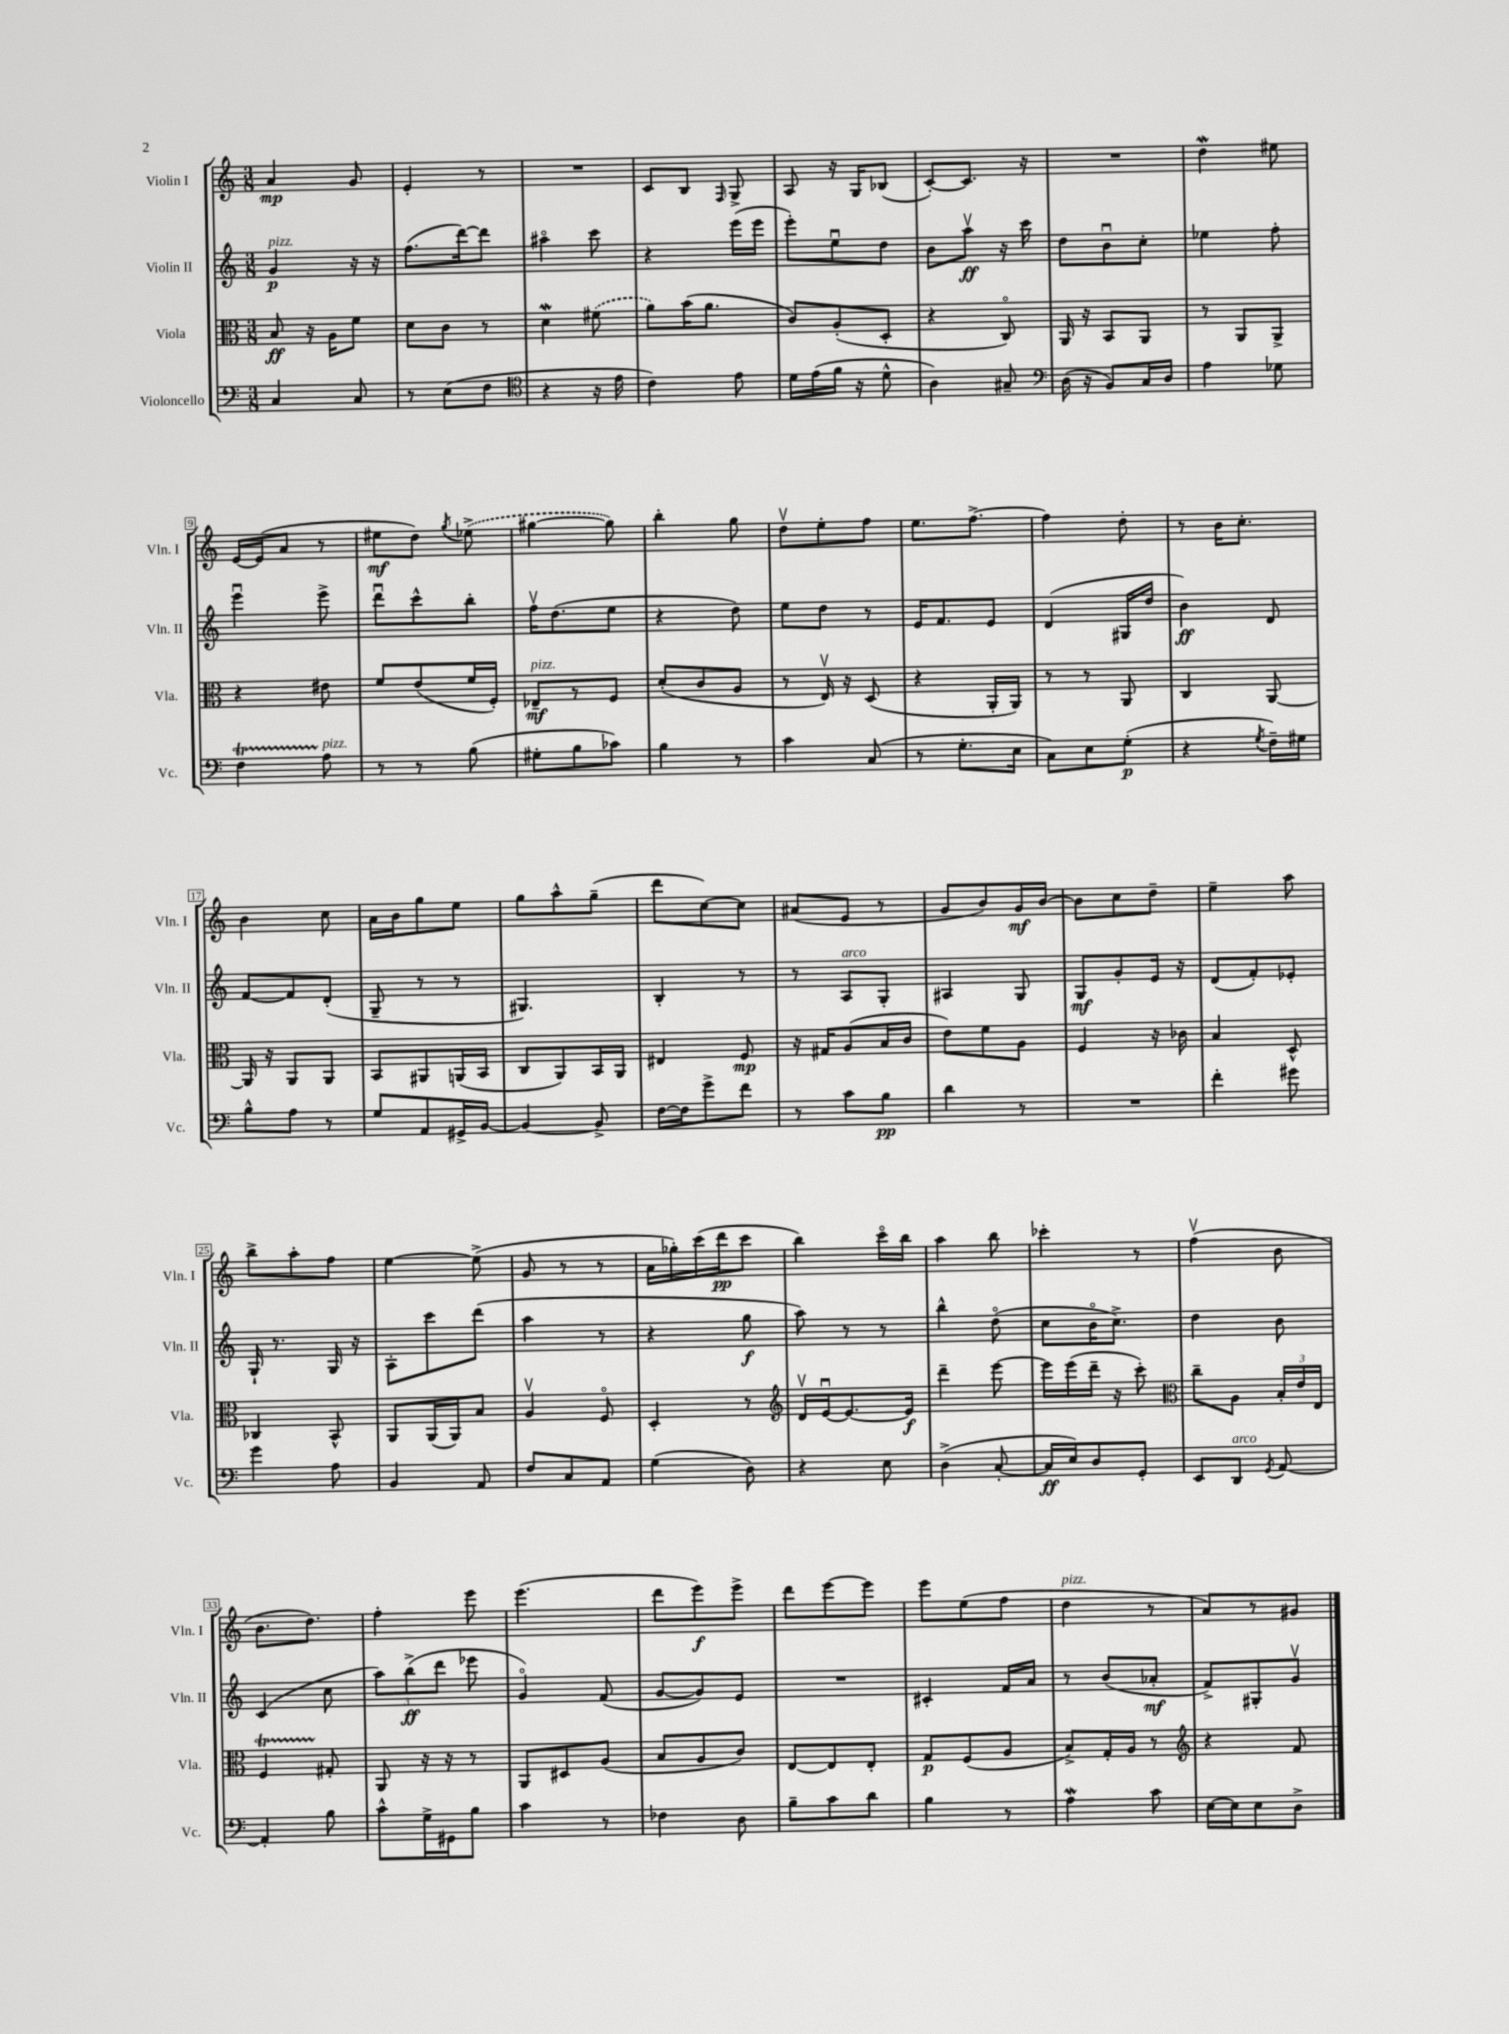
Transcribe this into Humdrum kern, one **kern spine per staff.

**kern	**dynam	**kern	**dynam	**kern	**dynam	**kern	**dynam
*part4	*part4	*part3	*part3	*part2	*part2	*part1	*part1
*staff4	*staff4	*staff3	*staff3	*staff2	*staff2	*staff1	*staff1
*I"Violoncello	*	*I"Viola	*	*I"Violin II	*	*I"Violin I	*
*I'Vc.	*	*I'Vla.	*	*I'Vln. II	*	*I'Vln. I	*
*clefF4	*	*clefC3	*	*clefG2	*	*clefG2	*
*k[]	*	*k[]	*	*k[]	*	*k[]	*
*M3/8	*	*M3/8	*	*M3/8	*	*M3/8	*
=1	=1	=1	=1	=1	=1	=1	=1
!	!	!	!	!LO:TX:a:i:t=pizz.	!	!	!
4C/	.	8B/	ff	4g/	p	4a/	mp
.	.	16r	.	.	.	.	.
.	.	16A\KL	.	.	.	.	.
8C/	.	8f\J	.	16r	.	8g/	.
.	.	.	.	16r	.	.	.
=2	=2	=2	=2	=2	=2	=2	=2
8r	.	8d\L	.	(8.ff\L	.	4e'/	.
(8E\L	.	8c\J	.	.	.	.	.
.	.	.	.	[16ddd\k)	.	.	.
8F\J	.	8r	.	8ddd\J]	.	8r	.
=3	=3	=3	=3	=3	=3	=3	=3
*clefC4	*	*	*	*	*	*	*
4r	.	4dW\	.	4aa#X\	.	4.r	.
16r	.	(8f#X\	.	8ccc\	.	.	.
16e\	.	.	.	.	.	.	.
=4	=4	=4	=4	=4	=4	=4	=4
4c\)	.	8a\L)	.	4r	.	8c/L	.
.	.	(16b\K	.	.	.	8B/J	.
.	.	8.a\J	.	.	.	.	.
.	.	.	.	.	.	16qqF/	.
8e\	.	.	.	(16eee\LL	.	8G^/	.
.	.	.	.	16eee\JJ	.	.	.
=5	=5	=5	=5	=5	=5	=5	=5
16d\LL	.	8c/L)	.	8eee'\L)	.	8A/	.
(16e\	.	.	.	.	.	.	.
16f\JJ	.	(8A'/	.	8eeu\	.	16r	.
16r	.	.	.	.	.	16G/KL	.
8d^^\	.	8D'/J	.	8dd\J	.	(8B-X/J	.
=6	=6	=6	=6	=6	=6	=6	=6
4A\)	.	4r	.	8b\L	.	[8c'/L)	.
.	.	.	.	8aav\J	ff	8.c/J]	.
8G#X~/	.	8C/)	.	16r	.	.	.
.	.	.	.	16ccc\	.	16r	.
=7	=7	=7	=7	=7	=7	=7	=7
*clefF4	*	*	*	*	*	*	*
(16D\	.	16AA/	.	8dd\L	.	4.r	.
16r	.	16r	.	.	.	.	.
8BB/L)	.	8BB/L	.	8bu\	.	.	.
16C/L	.	8AA/J	.	8cc'\J	.	.	.
16D/JJ	.	.	.	.	.	.	.
=8	=8	=8	=8	=8	=8	=8	=8
4A\	.	8r	.	4ee-X\	.	4ddW\	.
.	.	8AA/L	.	.	.	.	.
8G-X\	.	8AA^/J	.	8ff'\	.	8ee#X\	.
!!LO:LB:g=z
=9	=9	=9	=9	=9	=9	=9	=9
4FT\	.	4r	.	4eeeu\	.	[16e/LL	.
.	.	.	.	.	.	(16e/J]	.
.	.	.	.	.	.	8a/J	.
!LO:TX:a:i:t=pizz.	!	!	!	!	!	!	!
8A\	.	8e#X\	.	8eee^\	.	8r	.
=10	=10	=10	=10	=10	=10	=10	=10
8r	.	8f/L	.	8dddu\L	.	8ee#X\L	mf
8r	.	(8e/	.	8ccc^^\	.	8dd\J)	.
.	.	.	.	.	.	8qgg/	.
(8B\	.	16f/L	.	8bb'\J	.	(8ee-X^\	.
.	.	16F'/JJ)	.	.	.	.	.
=11	=11	=11	=11	=11	=11	=11	=11
!	!	!LO:TX:a:i:t=pizz.	!	!	!	!	!
8G#X'\L	.	8E-X~/L	mf	16ffv\KL	.	[4gg#X\	.
.	.	.	.	(8.dd\	.	.	.
8B\	.	8r	.	.	.	.	.
8c-X\J)	.	8F/J	.	8ee\J	.	8gg#\])	.
=12	=12	=12	=12	=12	=12	=12	=12
4B\	.	(8d'/L	.	4r	.	4bb'\	.
.	.	8c/	.	.	.	.	.
8r	.	8A/J	.	8dd\)	.	8gg\	.
=13	=13	=13	=13	=13	=13	=13	=13
4c\	.	8r	.	8ee\L	.	8ddv\L	.
.	.	16Ev/)	.	8dd\J	.	8ee'\	.
.	.	16r	.	.	.	.	.
(8C/	.	(8D/	.	8r	.	8ff\J	.
=14	=14	=14	=14	=14	=14	=14	=14
8r	.	4r	.	16e/KL	.	8.ee\L	.
.	.	.	.	8.f/	.	.	.
8.G'\L	.	.	.	.	.	.	.
.	.	.	.	.	.	[8.ff^\J	.
.	.	16AA'/LL	.	8e/J	.	.	.
16E\Jk	.	16AA/JJ)	.	.	.	.	.
=15	=15	=15	=15	=15	=15	=15	=15
8C\L)	.	8r	.	(4d/	.	4ff\]	.
8E\	.	8r	.	.	.	.	.
(8G'\J	p	8AA/	.	16G#X/LL	.	8dd'\	.
.	.	.	.	16dd/JJ	.	.	.
=16	=16	=16	=16	=16	=16	=16	=16
4r	.	4C/	.	4b\)	ff	8r	.
.	.	.	.	.	.	16b\KL	.
.	.	.	.	.	.	8.cc'\J	.
8qG/	.	.	.	.	.	.	.
16F~\LL)	.	[8AA/	.	8d/	.	.	.
16G#X\JJ	.	.	.	.	.	.	.
!!LO:LB:g=z
=17	=17	=17	=17	=17	=17	=17	=17
8B^^\L	.	16AA/]	.	[8f/L	.	4b\	.
.	.	16r	.	.	.	.	.
8A\J	.	8AA/L	.	8f/]	.	.	.
8r	.	8AA/J	.	(8d'/J	.	8cc\	.
=18	=18	=18	=18	=18	=18	=18	=18
8G/L	.	8BB/L	.	8G~/	.	16a\LL	.
.	.	.	.	.	.	16b\J	.
8AA/	.	8AA#X/	.	8r	.	8gg\	.
16GG#X^/L	.	(16AAn/L	.	8r	.	8ee\J	.
[16BB/JJ	.	16BB/JJ	.	.	.	.	.
=19	=19	=19	=19	=19	=19	=19	=19
4BB/_	.	8C/L	.	4.G#X/)	.	8gg\L	.
.	.	8AA/)	.	.	.	8aa^^\	.
8BB^/]	.	16BB/L	.	.	.	(8gg~\J	.
.	.	16AA/JJ	.	.	.	.	.
=20	=20	=20	=20	=20	=20	=20	=20
[16F\LL	.	4E#X/	.	4B'/	.	8ddd\L	.
16F\J]	.	.	.	.	.	.	.
8g^\	.	.	.	.	.	[8cc\)	.
8f\J	.	8F/	mp	8r	.	8cc\J]	.
=21	=21	=21	=21	=21	=21	=21	=21
8r	.	16r	.	8r	.	(8a#X/L	.
.	.	16G#X/KL	.	.	.	.	.
!	!	!	!	!LO:TX:a:i:t=arco	!	!	!
8c\L	.	(8A/	.	8A/L	.	8e/J	.
8B\J	pp	16B/L	.	8G'/J	.	8r	.
.	.	16c/JJ	.	.	.	.	.
=22	=22	=22	=22	=22	=22	=22	=22
4d\	.	8e\L)	.	4A#X/	.	8g/L	.
.	.	8f\	.	.	.	8b/)	.
8r	.	8A\J	.	8G/	.	16g/L	mf
.	.	.	.	.	.	[16b/JJ	.
=23	=23	=23	=23	=23	=23	=23	=23
4.r	.	4F/	.	8G/L	mf	8b\L]	.
.	.	.	.	8g'/	.	8cc\	.
.	.	16r	.	16e/Jk	.	8dd~\J	.
.	.	16c-X\	.	16r	.	.	.
=24	=24	=24	=24	=24	=24	=24	=24
4f'\	.	4B/	.	(8d/L	.	4ee~\	.
.	.	.	.	8f'/)	.	.	.
8g#X\	.	8D^^/	.	8e-X'/J	.	8aa\	.
!!LO:LB:g=z
=25	=25	=25	=25	=25	=25	=25	=25
4g\	.	4C-X/	.	16G`/	.	8bb^\L	.
.	.	.	.	8.r	.	.	.
.	.	.	.	.	.	8aa'\	.
8A\	.	8BB^^/	.	16G/	.	8ff\J	.
.	.	.	.	16r	.	.	.
=26	=26	=26	=26	=26	=26	=26	=26
4BB/	.	8AA/L	.	8A'\L	.	[4ee\	.
.	.	(16AA/L	.	8ccc\	.	.	.
.	.	16AA/J)	.	.	.	.	.
8AA/	.	8B/J	.	(8ddd\J	.	(8ee^\]	.
=27	=27	=27	=27	=27	=27	=27	=27
8F/L	.	4Av/	.	4aa\	.	8g/	.
8C/	.	.	.	.	.	8r	.
8AA/J	.	8F/	.	8r	.	8r	.
=28	=28	=28	=28	=28	=28	=28	=28
(4G\	.	4D'/	.	4r	.	16a\LL	.
.	.	.	.	.	.	16gg-X'\)	.
.	.	.	.	.	.	(16ccc\	.
.	.	.	.	.	.	16ddd\J	pp
8D\)	.	8r	.	8gg\	f	8ccc\J	.
=29	=29	=29	=29	=29	=29	=29	=29
*	*	*clefG2	*	*	*	*	*
4r	.	16dv/LL	.	8aa\)	.	4bb\)	.
.	.	[16eu/J	.	.	.	.	.
.	.	8.e/_	.	8r	.	.	.
8E\	.	.	.	8r	.	16ccc\LL	.
.	.	16e/Jk]	f	.	.	16bb\JJ	.
=30	=30	=30	=30	=30	=30	=30	=30
(4D^\	.	4ddd~\	.	4bb^^\	.	4aa\	.
[8C'/	.	[8eee\	.	(8dd\	.	8bb\	.
=31	=31	=31	=31	=31	=31	=31	=31
16C/LL]	ff	16eee\LL]	.	8cc\L	.	4ccc-X'\	.
16E/J)	.	(16eee\	.	.	.	.	.
8D/	.	16ddd~\JJ	.	16b\K	.	.	.
.	.	16r	.	8.cc^\J)	.	.	.
8GG'/J	.	8ccc'\)	.	.	.	8r	.
=32	=32	=32	=32	=32	=32	=32	=32
*	*	*clefC3	*	*	*	*	*
8EE/L	.	8cc~\L	.	4dd\	.	(4ffv\	.
!LO:TX:a:i:t=arco	!	!	!	!	!	!	!
8DD/J	.	8A\J	.	.	.	.	.
8qGG/	.	.	.	.	.	.	.
[8AA/	.	24B'/LL	.	8b\	.	8b\	.
.	.	24e/	.	.	.	.	.
.	.	24E/JJ	.	.	.	.	.
!!LO:LB:g=z
=33	=33	=33	=33	=33	=33	=33	=33
4AA'/]	.	4FT/	.	(4c/	.	8.b\L	.
.	.	.	.	.	.	8.dd\J)	.
8B\	.	8G#X'/	.	8cc\	.	.	.
=34	=34	=34	=34	=34	=34	=34	=34
8c^^\L	.	8AA/	.	12aa\L)	.	4ff'\	.
.	.	.	.	(12bb^\	ff	.	.
16G^\L	.	16r	.	.	.	.	.
.	.	.	.	12ddd\J	.	.	.
16GG#X\J	.	16r	.	.	.	.	.
8B\J	.	8r	.	8eee-X\	.	8eee\	.
=35	=35	=35	=35	=35	=35	=35	=35
4c\	.	8AA/L	.	4g/)	.	(4.eee\	.
.	.	8D#X/	.	.	.	.	.
8r	.	(8A/J	.	(8f/	.	.	.
=36	=36	=36	=36	=36	=36	=36	=36
4F-X\	.	8B/L	.	[8g/L	.	8ddd\L	.
.	.	8A/	.	8g/])	.	8eee\)	f
8D\	.	8c/J)	.	8e/J	.	8eee^\J	.
=37	=37	=37	=37	=37	=37	=37	=37
8B~\L	.	[8E/L	.	4.r	.	8ddd\L	.
8c\	.	8E/]	.	.	.	[8eee\	.
8d\J	.	8E'/J	.	.	.	8eee\J]	.
=38	=38	=38	=38	=38	=38	=38	=38
4B\	.	8G/L	p	4c#X'/	.	8eee\L	.
.	.	(8F/	.	.	.	(8ee\	.
8r	.	8A/J	.	16f/LL	.	8ff\J	.
.	.	.	.	16a/JJ	.	.	.
=39	=39	=39	=39	=39	=39	=39	=39
!	!	!	!	!	!	!LO:TX:a:i:t=pizz.	!
4AW\	.	8B^/L)	.	8r	.	4dd\	.
.	.	16G'/L	.	(8b/L	.	.	.
.	.	16A/JJ	.	.	.	.	.
8c\	.	8r	.	8a-X'/J	mf	8r	.
=40	=40	=40	=40	=40	=40	=40	=40
*	*	*clefG2	*	*	*	*	*
[16E\LL	.	4r	.	8f^/L)	.	8a/L)	.
16E\J]	.	.	.	.	.	.	.
8E\	.	.	.	8G#X'/	.	8r	.
8D^\J	.	8f/	.	8gv/J	.	8g#X/J	.
==	==	==	==	==	==	==	==
*-	*-	*-	*-	*-	*-	*-	*-
